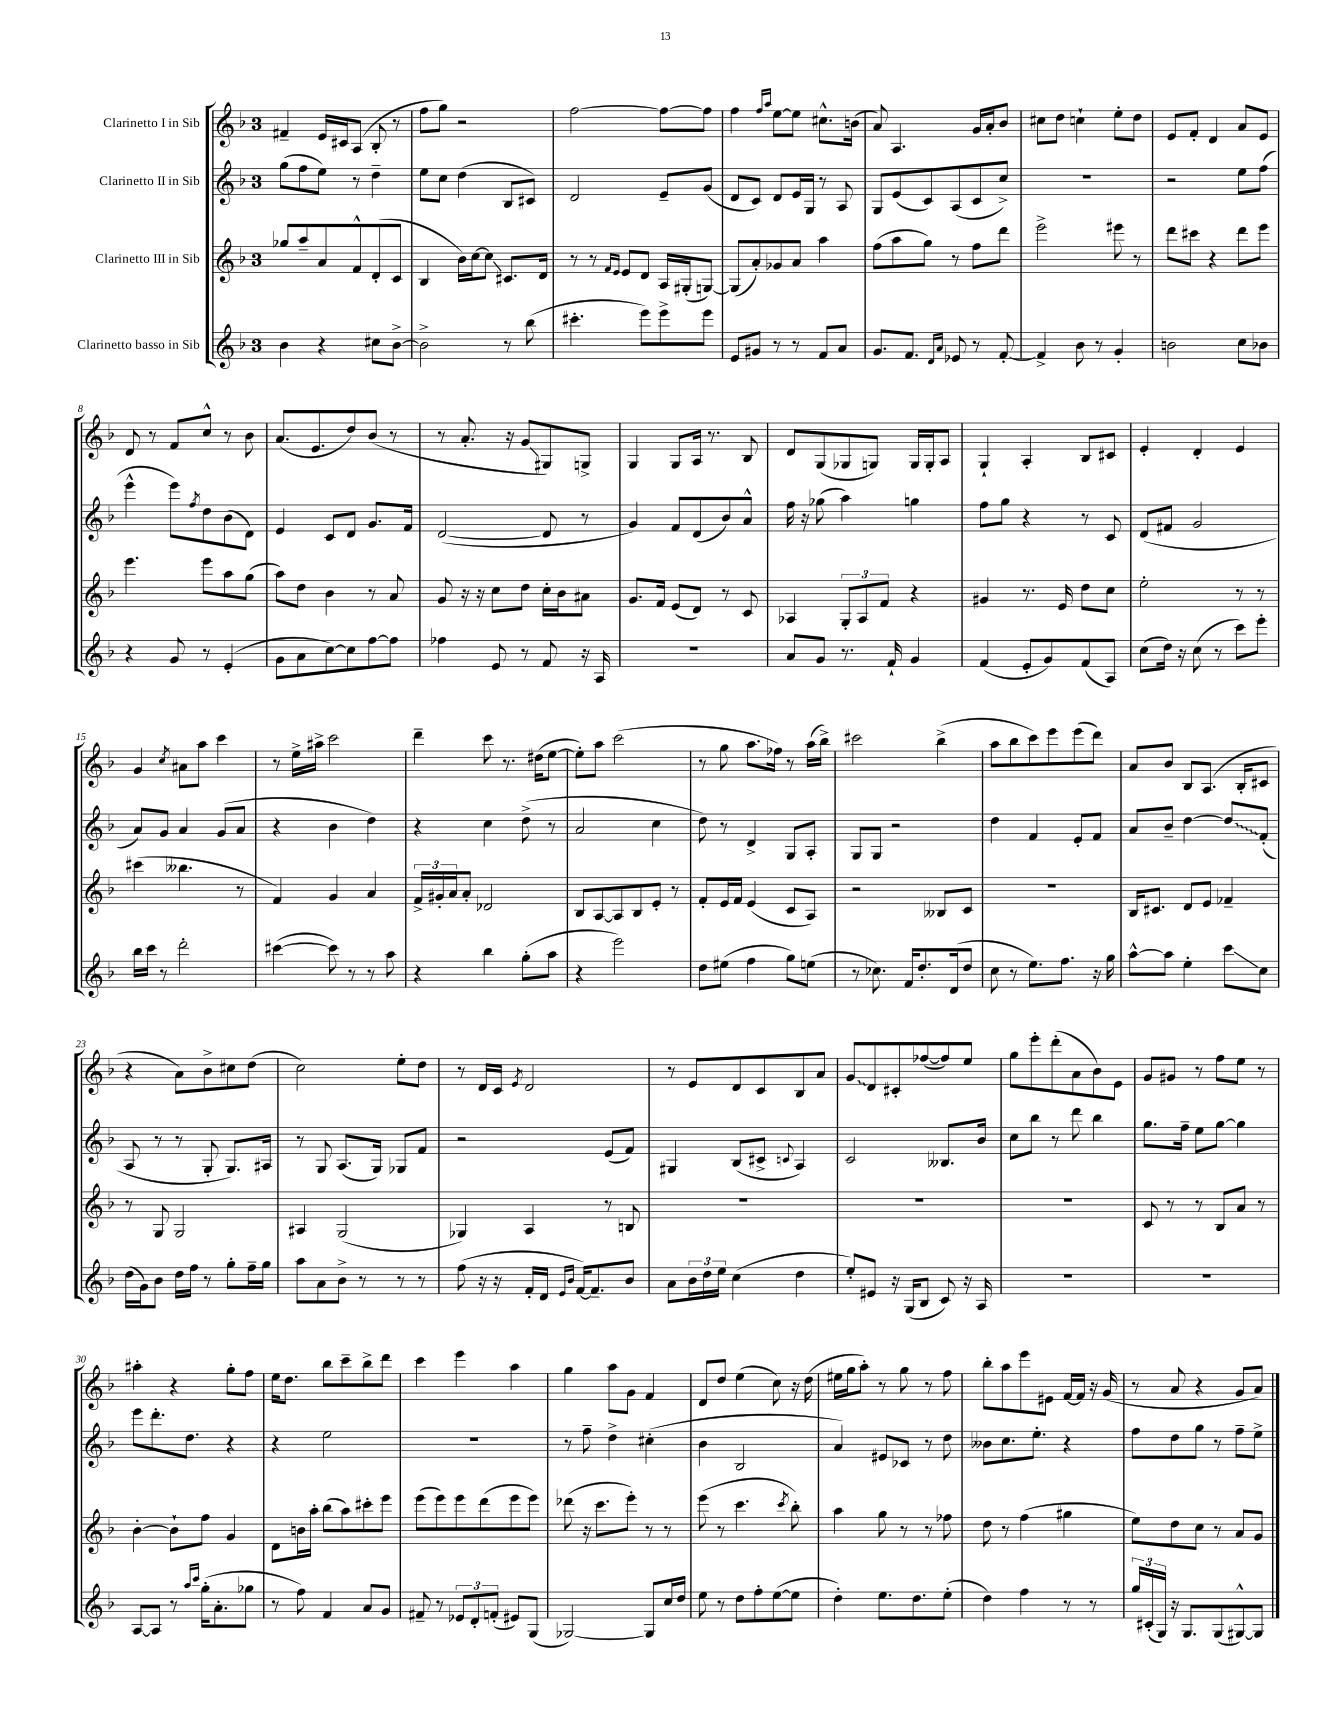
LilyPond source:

<<
\new StaffGroup <<
\new Staff = "s0" \with { instrumentName = "Clarinetto I in Sib" } {
    \clef treble \key f \major \once \override Staff.TimeSignature.style = #'single-digit \time 3/4
    fis'4-- e'16 cis'16 a8( bes8-. r8 |
    f''8 g''8) r2 |
    f''2~ f''8~ f''8 |
    f''4 \grace { f''16 a''16 } e''8~ e''8 cis''8.-^ b'16( |
    a'8) a4. g'16 a'16-. bes'8 |
    cis''8 d''8 c''4-! e''8-. d''8 |
    e'8 f'8-. d'4 a'8 e'8 |
    d'8 r8 f'8 c''8-^ r8 bes'8 |
    a'8.( e'8. d''8) bes'8( r8 |
    r8 a'8.-. r16 g'8\glissando gis8) g8-> |
    g4 g8 a16 r8. bes8 |
    d'8 g8( ges8 g8) g16 g16-. a8 |
    g4-! a4-. bes8 cis'8 |
    e'4-. d'4-. e'4 |
    g'4 \acciaccatura { c''8 } ais'8 a''8 c'''4 |
    r8 e''16-> ais''16-> c'''2 |
    d'''4-- c'''8 r8. dis''16( e''8~ |
    e''8-.) a''8 c'''2( |
    r8 g''8 a''8. fes''16) r8 a''16( bes''16->) |
    cis'''2 bes''4->( |
    a''8 bes''8 c'''8) e'''8 e'''8( d'''8) |
    a'8 bes'8 bes8 a8.( bes16-. cis'8 |
    r4 a'8) bes'8-> cis''8 d''8( |
    c''2) e''8-. d''8 |
    r8 d'16 c'16 \acciaccatura { e'8 } d'2 |
    r8 e'8 d'8 c'8 bes8 a'8 |
    \once \override Glissando.style = #'zigzag g'8\glissando d'8 cis'8-. fes''8~( fes''8) e''8 |
    g''8 e'''8-. d'''8-.( a'8 bes'8) e'8 |
    g'8 gis'8 r8 f''8 e''8 r8 |
    ais''4-. r4 g''8-. f''8 |
    e''16 d''8. bes''8 c'''8-- bes''8-> d'''8 |
    c'''4 e'''4 a''4 |
    g''4 a''8 g'8 f'4 |
    d'8 d''8 e''4( c''8) r16 d''16( |
    eis''16 g''16 a''8-.) r8 g''8 r8 f''8 |
    bes''8-. a''8 e'''8 eis'8 f'16~ f'16 r16 g'16( |
    r8 a'8 r4 g'8 a'8) \bar "|." |
}
\new Staff = "s1" \with { instrumentName = "Clarinetto II in Sib" } {
    \clef treble \key f \major \once \override Staff.TimeSignature.style = #'single-digit \time 3/4
    g''8( f''8 e''8) r8 d''4-- |
    e''8 c''8 d''4( bes8 cis'8) |
    d'2 e'8-- g'8( |
    d'8 c'8) d'8 e'16 g16 r8 a8 |
    g8 e'8( c'8) a8( c'8 c''8->) |
    R2. |
    r2 e''8 f''8( |
    e'''4-^ e'''8) \acciaccatura { f''8 } d''8 bes'8( d'8) |
    e'4 c'8 d'8 g'8. f'16 |
    d'2~( d'8 r8 |
    g'4) f'8 d'8( bes'8) a'8-^ |
    f''16 r16 ges''8( a''4) g''4 |
    f''8 g''8 r4 r8 c'8 |
    d'8( fis'8 g'2 |
    a'8) g'8 a'4 g'8( a'8 |
    r4 bes'4 d''4) |
    r4 c''4 d''8->( r8 |
    a'2 c''4 |
    d''8) r8 d'4-> g8 a8-. |
    g8 g8 r2 |
    d''4 f'4 e'8-. f'8 |
    a'8 bes'8-- d''4~ \once \override Glissando.style = #'zigzag d''8\glissando f'8-.( |
    a8 r8 r8 g8-. g8.) ais16 |
    r8 g8 a8.( g16) ges8 f'8 |
    r2 e'8( f'8) |
    gis4 bes8( cis'8-> \appoggiatura { c'8 } a4) |
    c'2 beses8. bes'16 |
    c''8 bes''8 r8 d'''8 bes''4 |
    g''8. f''16-- e''8 g''8~ g''4 |
    e'''8 d'''8.-. d''8. r4 |
    r4 e''2 |
    R2. |
    r8 f''8-- d''4-> cis''4-.( |
    bes'4 bes2 |
    a'4) eis'8 ces'8 r8 d''8 |
    beses'8 c''8. e''8.-. r4 |
    f''8 d''8 g''8 r8 f''8-- e''8-> \bar "|." |
}
\new Staff = "s2" \with { instrumentName = "Clarinetto III in Sib" } {
    \clef treble \key f \major \once \override Staff.TimeSignature.style = #'single-digit \time 3/4
    ges''8 a''8-- a'8 f'8-^ d'8-.( c'8 |
    bes4 bes'16) c''16~ c''8\glissando cis'8. d'16 |
    r8 r8 \grace { f'16 e'16 } e'8 d'8 a16 gis16-.( g8~) |
    g8( a'8-.) ges'8 a'8 a''4 |
    f''8( a''8 g''8) r8 f''8 d'''8 |
    e'''2-> eis'''8 r8 |
    d'''8 cis'''8 r4 d'''8 e'''8 |
    e'''4. e'''8 a''8 g''8( |
    a''8) d''8 bes'4 r8 a'8 |
    g'8 r16 r16 c''8 d''8 c''16-. bes'16 ais'8 |
    g'8. f'16 e'8( d'8) r8 c'8 |
    aes4 \tuplet 3/2 { g8-. aes8 f'8 } r4 |
    gis'4 r8. e'16 d''8 c''8 |
    e''2-. r8 r8 |
    cis'''4( beses''4. r8 |
    f'4) g'4 a'4 |
    \tuplet 3/2 { f'16-> gis'16-. a'16 } a'8-. des'2 |
    bes8 a8~ a8 bes8 e'8-. r8 |
    f'8-. e'16 f'16 e'4( c'8 a8) |
    r2 beses8 c'8 |
    R2. |
    bes16 cis'8. d'8 e'8 fes'4-- |
    r8 g8 g2 |
    ais4 g2( |
    ges4) a4 r8 b8 |
    R2. |
    R2. |
    R2. |
    c'8 r8 r8 bes8 a'8 r8 |
    bes'4~-. bes'8-! f''8 g'4 |
    d'8 b'16 a''16-. bes''8( a''8) cis'''8-. e'''8 |
    e'''8( e'''8) e'''8 d'''8( e'''8 e'''8) |
    des'''8( r16 c'''8. e'''8-.) r8 r8 |
    e'''8( r8 c'''4. \acciaccatura { c'''8 } bes''8-.) |
    a''4 g''8 r8 r8 fes''8 |
    d''8 r8 f''4( gis''4 |
    e''8) d''8 c''8 r8 a'8 g'8 \bar "|." |
}
\new Staff = "s3" \with { instrumentName = "Clarinetto basso in Sib" } {
    \clef treble \key f \major \once \override Staff.TimeSignature.style = #'single-digit \time 3/4
    bes'4 r4 cis''8 bes'8~-> |
    bes'2-> r8 bes''8( |
    cis'''4.-. e'''8) e'''8-> e'''8 |
    e'8 gis'8 r8 r8 f'8 a'8 |
    g'8. f'8. \grace { d'16 a'16 } ees'8 r8 f'8~-. |
    f'4-> bes'8 r8 g'4-. |
    b'2 c''8 bes'8 |
    r4 g'8 r8 e'4-.( |
    g'8 a'8 c''8~) c''8 f''8~ f''8 |
    fes''4 e'8 r8 f'8 r16 a16 |
    R2. |
    a'8 g'8 r8. f'16-! g'4 |
    f'4( e'8-. g'8) f'8( a8) |
    c''8( d''16) r16 c''8( r8 c'''8) e'''8-. |
    bes''16 c'''16 r8 d'''2-. |
    cis'''4~( cis'''8) r8 r8 a''8 |
    r4 bes''4 g''8-.( a''8 |
    r4 e'''2) |
    d''8 eis''8( f''4 g''8) e''8( |
    r8 ces''8.) f'16 d''8.-. d'16( d''8 |
    c''8 r8 e''8.) f''8. r16 g''16 |
    a''8~-^ a''8 e''4-. c'''8\glissando c''8 |
    d''16( g'16) bes'8 d''16 f''16 r8 g''8-. f''16-- g''16 |
    a''8 a'8 bes'8-> r8 r8 r8 |
    f''8( r16 r16 f'16-. d'16 \grace { e'16 bes'16 } f'16~) f'8.-- bes'8 |
    a'8 \tuplet 3/2 { bes'16 d''16 e''16 } c''4( d''4 |
    e''8-.) eis'8 r16 g16( bes8 c'8) r16 a16 |
    R2. |
    R2. |
    a8~ a8 r8 \grace { a''16 c'''16 } g''16-.( a'8.-. ges''8 |
    r8 f''8) f'4 a'8 g'8 |
    fis'8-- r8 \tuplet 3/2 { ees'8 d'8-. f'8-.( } eis'8) g8( |
    ges2~) ges8 c''16 d''16 |
    e''8 r8 d''8 f''8-. e''8~( e''8 |
    d''4-.) e''8. d''8. e''8-.( |
    d''4) f''4 r8 r8 |
    \tuplet 3/2 { g''16 cis'16-.( g16) } r16 g8. g8( gis8~-^) gis8 \bar "|." |
}
>>
>>
